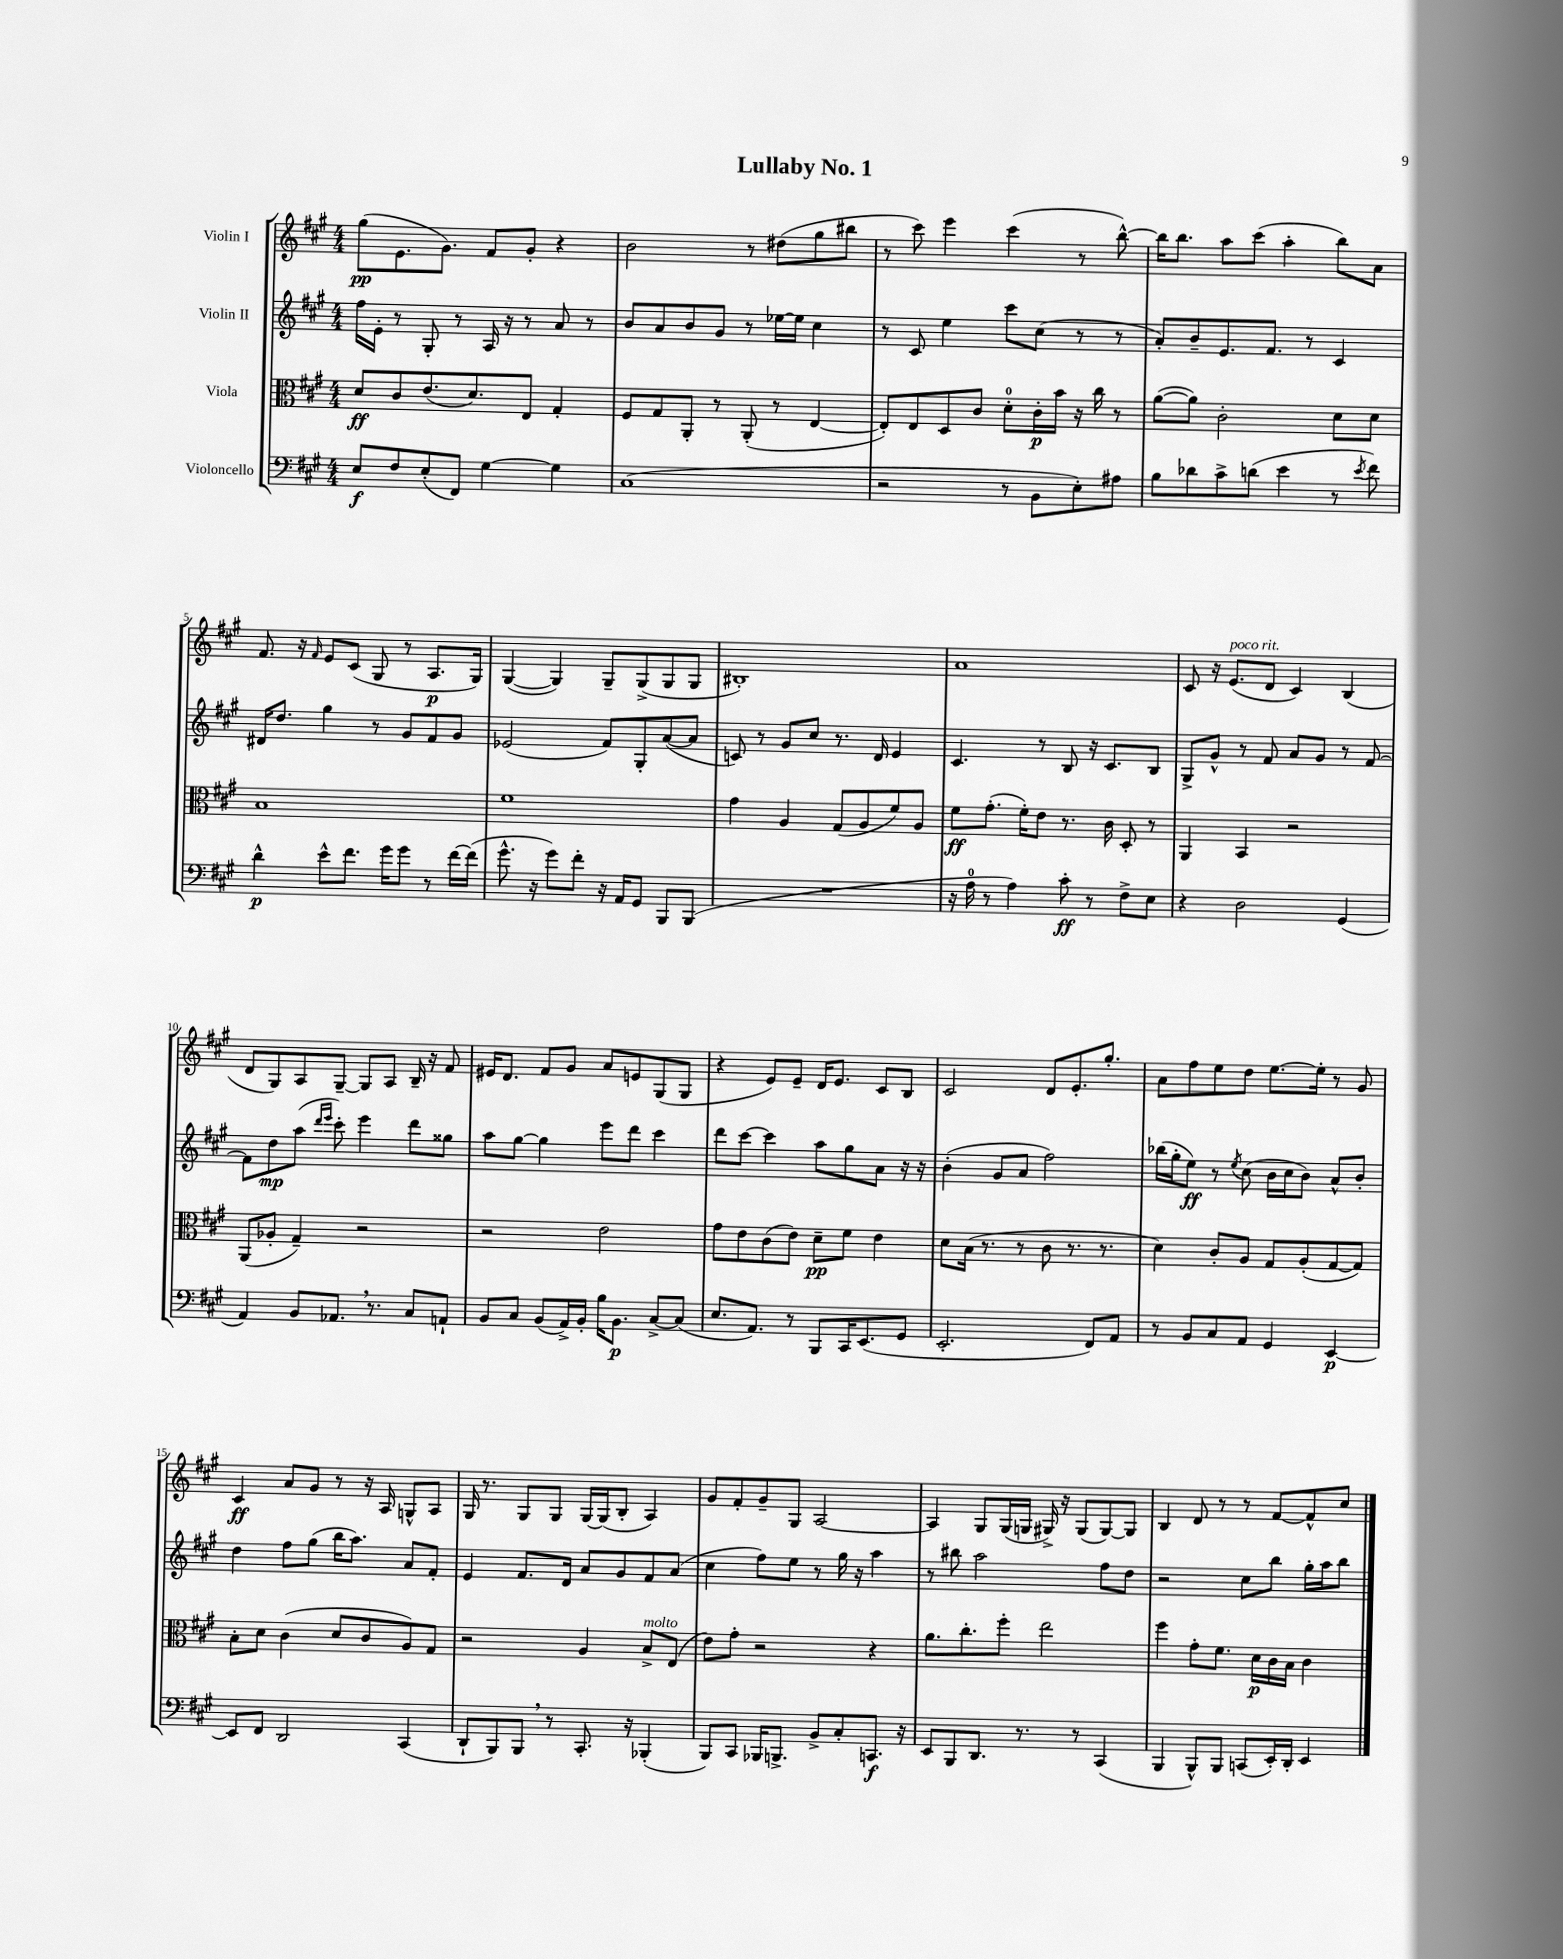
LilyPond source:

\header { title = "Lullaby No. 1" }
<<
\new StaffGroup <<
\new Staff = "s0" \with { instrumentName = "Violin I" } {
    \clef treble \key a \major \numericTimeSignature \time 4/4
    gis''8\pp( e'8. gis'8.) fis'8 gis'8-. r4 |
    b'2 r8 dis''8( gis''8 bis''8 |
    r8 cis'''8) e'''4 cis'''4( r8 b''8~-^) |
    b''16 b''8. a''8 cis'''8( a''4-. b''8) a'8 |
    fis'8. r16 \grace { fis'16 } e'8 cis'8( gis8 r8 a8.\p gis16) |
    gis4~( gis4) gis8-- gis8->( gis8 gis8 |
    bis1-.) |
    a'1 |
    cis'8 r16 e'8.^\markup { \italic "poco rit." }( d'8 cis'4) b4( |
    d'8 gis8) a8 gis8~-- gis8 a8 b16-- r16 fis'8 |
    eis'16 d'8. fis'8 gis'8 a'8 e'8 gis8( gis8 |
    r4 e'8) e'8-- d'16 e'8. cis'8 b8 |
    cis'2 d'8 e'8.-. gis''8.-. |
    a'8 fis''8 e''8 d''8 e''8.~ e''16-. r8 gis'8 |
    cis'4\ff a'8 gis'8 r8 r16 a16 g8-^ a8 |
    gis16 r8. gis8 gis8 gis16~ gis16( b8-. a4) |
    gis'8 fis'8-. gis'8-- gis8 a2~ |
    a4 gis8 gis16( g16 gis16->) r16 gis8( gis8~) gis8 |
    b4 d'8 r8 r8 fis'8~ fis'8-^ cis''8 \bar "|." |
}
\new Staff = "s1" \with { instrumentName = "Violin II" } {
    \clef treble \key a \major \numericTimeSignature \time 4/4
    fis''16 e'16-. r8 gis8-. r8 a16 r16 r8 a'8 r8 |
    b'8 a'8 b'8 gis'8 r8 ees''16~ ees''16 cis''4 |
    r8 cis'8 e''4 cis'''8 cis''8( r8 r8 |
    a'8-.) b'8-- e'8. fis'8. r8 cis'4 |
    dis'16 d''8. gis''4 r8 gis'8 fis'8 gis'8 |
    ees'2( fis'8) gis8-. a'8~( a'8 |
    c'8) r8 gis'8 cis''8 r8. d'16 e'4 |
    cis'4. r8 b8 r16 cis'8. b8 |
    gis8-> gis'8-^ r8 fis'8 a'8 gis'8 r8 fis'8~ |
    fis'8 d''8\mp a''8( \grace { d'''16 e'''16 } cis'''8-.) e'''4 d'''8 gisis''8 |
    a''8 gis''8~ gis''4 e'''8 d'''8 cis'''4 |
    d'''8 cis'''8~ cis'''4 a''8 gis''8 a'8 r16 r16 |
    b'4-.( gis'8 a'8 fis''2) |
    bes''16( gis''16-. e''8\ff) r8 \acciaccatura { e''8 } cis''8( b'16 cis''16 b'8) a'8-^ b'8-. |
    d''4 fis''8 gis''8( b''16 a''8.) a'8 fis'8-. |
    e'4 fis'8. d'16 a'8 gis'8 fis'8 a'8( |
    cis''4 fis''8) e''8 r8 gis''16 r16 a''4 |
    r8 bis''8 a''2 fis''8 d''8 |
    r2 cis''8 b''8 gis''16-. a''16 b''8 \bar "|." |
}
\new Staff = "s2" \with { instrumentName = "Viola" } {
    \clef alto \key a \major \numericTimeSignature \time 4/4
    d'8\ff cis'8 e'8.( d'8.) e8 gis4-. |
    fis8 gis8 a,8-. r8 a,8-.( r8 e4~ |
    e8-.) e8 d8 cis'8 d'8-0-. cis'16-.\p b'16 r16 cis''16 r8 |
    a'8~( a'8) cis'2-. d'8 d'8 |
    b1 |
    fis'1 |
    gis'4 a4 gis8( a8 fis'8) a8 |
    fis'8\ff gis'8.-.( fis'16-.) e'8 r8. cis'16 d8-. r8 |
    a,4 b,4 r2 |
    a,8( aes8-. gis4--) r2 |
    r2 e'2 |
    gis'8 e'8 cis'8( e'8) d'8--\pp fis'8 e'4 |
    d'8 b16( r8. r8 cis'8 r8. r8. |
    d'4) cis'8-. a8 gis8 a8-.( gis8~ gis8) |
    b8-. d'8 cis'4( d'8 cis'8 a8) gis8 |
    r2 a4 b8->^\markup { \italic "molto" } e8( |
    e'8) gis'8-. r2 r4 |
    a'8. cis''8.-. fis''8-. e''2 |
    fis''4 gis'8-. fis'8. d'16\p cis'16 b16 cis'4 \bar "|." |
}
\new Staff = "s3" \with { instrumentName = "Violoncello" } {
    \clef bass \key a \major \numericTimeSignature \time 4/4
    e8\f fis8 e8-.( fis,8) gis4~ gis4 |
    cis1( |
    r2 r8 b,8 e8-.) ais8 |
    b8 des'8 cis'8-> d'8( e'4 r8 \acciaccatura { e'8 } fis'8) |
    d'4-^\p e'8-^ fis'8. gis'16 gis'8 r8 fis'16~ fis'16( |
    gis'8.-^ r16 gis'8) fis'8-. r16 a,16 gis,8 b,,8 b,,8( |
    R1 |
    r16 a16-0 r8 a4) cis'8-.\ff r8 fis8-> e8 |
    r4 d2 gis,4( |
    a,4) b,8 aes,8. \breathe r8. cis8 a,8-! |
    b,8 cis8 b,8( a,16->) b,16-. b16 b,8.\p cis8~-> cis8( |
    e8. a,8.) r8 b,,8 cis,16 e,8.( gis,8 |
    e,2.-. fis,8) a,8 |
    r8 b,8 cis8 a,8 gis,4 e,4~\p |
    e,8 fis,8 d,2 cis,4( |
    d,8-! b,,8) b,,8 \breathe r8 cis,8.-. r16 bes,,4-.( |
    b,,8) cis,8 bes,,16 b,,8.-> b,8-> cis8-. c,8.\f r16 |
    e,8 b,,8 d,8. r8. r8 cis,4( |
    b,,4 b,,8-^) b,,8 c,8( e,16-.) d,16-. e,4 \bar "|." |
}
>>
>>
